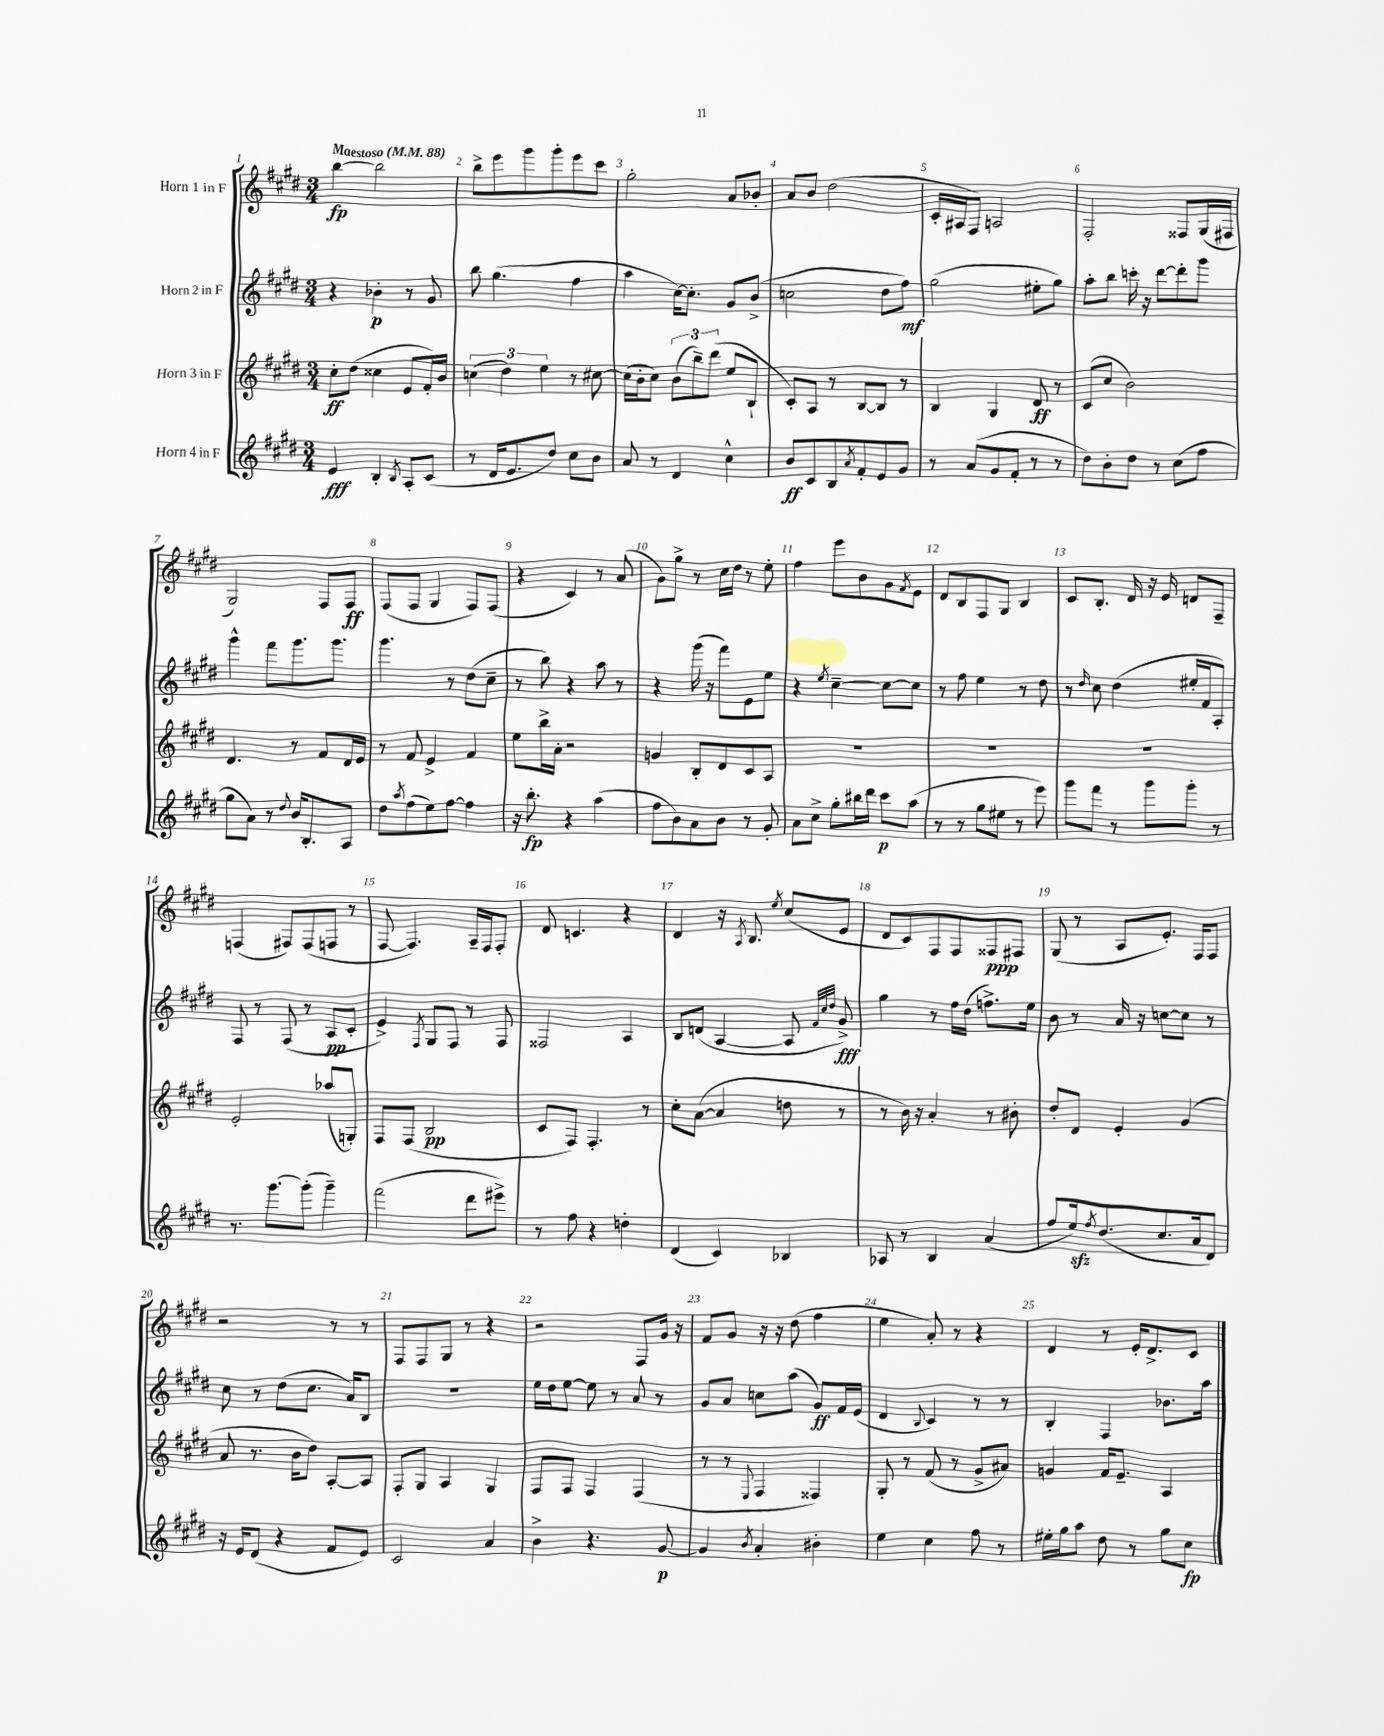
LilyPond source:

<<
\new StaffGroup <<
\new Staff = "s0" \with { instrumentName = "Horn 1 in F" } {
    \clef treble \key e \major \numericTimeSignature \time 3/4 \tempo "Maestoso" 4 = 88
    b''4~\fp b''2 |
    b''8-> e'''8 gis'''8 gis'''8-. e'''8 cis'''8 |
    gis''2-. a'8 bes'8-. |
    a'8 b'8 dis''2( |
    cis'16-. ais16 fis8) a2 |
    fis2-. fisis8 gis16( fis16 |
    gis2) fis8 fis8\ff |
    fis8( fis8 gis4 fis8) fis8( |
    r4 cis'4) r8 a'8( |
    gis'8) gis''8-> r8 cis''16 dis''16 r8 e''8-. |
    fis''4 e'''8 b'8 gis'8 \acciaccatura { fis'8 } e'8 |
    dis'8 b8 fis8 gis8 b4 |
    cis'8 b8.-. dis'16 r16 e'16 d'8 fis8-- |
    f4( fis8) fis8( f8 r8 |
    fis8~ fis4.) a16-- fis16 fis8-. |
    dis'8 c'4. r4 |
    dis'4 r16 \acciaccatura { a8 } b8. \acciaccatura { e''8 } cis''8( e'8 |
    dis'8 cis'8) fis8 fis8 fisis8\ppp fis8 |
    gis8( r8 a8 e'8.-.) fis16 fis8 |
    r2 r8 r8 |
    fis8 fis8 gis8 r8 r4 |
    r2 fis8 gis'16 r16 |
    fis'8 gis'8 r16 r16 dis''8( fis''4 |
    e''4 a'8-.) r8 r4 |
    dis'4 r8 e'16-. dis'8.-> cis'8 \bar "|." |
}
\new Staff = "s1" \with { instrumentName = "Horn 2 in F" } {
    \clef treble \key e \major \numericTimeSignature \time 3/4
    r4 bes'4-.\p r8 gis'8 |
    b''8 gis''4.( fis''4 |
    a''4 cis''16~) cis''8.-. gis'8 b'8->( |
    c''2 dis''8 fis''8\mf) |
    gis''2( eis''8-. gis''8) |
    a''8-. b''8 c'''16-. r16 dis'''8~ dis'''8-. gis'''8 |
    gis'''4-^ fis'''8 gis'''8. gis'''8. |
    gis'''4. r8 dis''8( cis''8-- |
    r8 b''8) r4 a''8 r8 |
    r4 gis'''16( r16 fis'''8) e'8 e''8 |
    r4 \acciaccatura { e''8 } cis''4~-- cis''8~ cis''8 |
    r8 fis''8 e''4 r8 dis''8 |
    r8 \grace { dis''16 } cis''8 dis''4( eis''16-. fis'16 a8-.) |
    fis8 r8 fis8( r8 a8\pp cis'8-. |
    e'4->) \acciaccatura { fis8 } gis8 fis8 r8 fis8 |
    fisis2 a4 |
    b8 d'8( a4~ a8 \grace { fis'32 cis''32 dis''32 } gis'8->\fff) |
    gis''4 r8 fis''16 dis''16( f''8.->) e''16 |
    b'8 r8 a'16 r16 c''8~ c''8 r8 |
    cis''8 r8 dis''8( cis''8. a'16) b8 |
    R2. |
    e''16 dis''16 e''8~ e''8 r8 a'8 r8 |
    gis'8 a'8 c''8 a''8( gis'8\ff) fis'16 e'16( |
    dis'4 \appoggiatura { b8 } cis'4) r8 r8 |
    b4-. fis4 bes'8. a''16 \bar "|." |
}
\new Staff = "s2" \with { instrumentName = "Horn 3 in F" } {
    \clef treble \key e \major \numericTimeSignature \time 3/4
    cis''8-.\ff dis''8( cisis''4 e'8 fis'16-.) b'16 |
    \tuplet 3/2 { c''4( dis''4) e''4 } r8 cis''8~ |
    cis''16( b'16-. cis''8) \tuplet 3/2 { b'8( b''8--) dis'''8( } e''8 b8-! |
    cis'8-.) a8 r8 b8~ b8 r8 |
    b4 gis4 dis'8\ff r8 |
    cis'8( cis''8 b'2) |
    dis'4. r8 fis'8 dis'16 e'16 |
    r8 fis'8 e'4-> fis'4 |
    e''8 b''16-> a'16-. r2 |
    g'4 b8-. dis'8 cis'8 a8 |
    R2. |
    R2. |
    R2. |
    e'2-. aes''8( g8-.) |
    fis8 fis8( b2\pp |
    cis'8 fis8) fis4.-. r8 |
    cis''8-. a'8~( a'4 d''8 r8 |
    r8 b'16) r16 a'4-. r8 bis'8-. |
    dis''8-. dis'8 e'4-. gis'4( |
    a'8 r8. b'16 dis''8) a8~-. a8 |
    fis8-. gis8 a4 gis4 |
    fis8 fis8 fis4 fis4( |
    r8 r8 \appoggiatura { e8 } fis4 fisis4) |
    gis8-. r8 fis'8( r8 gis'8-> ais'8) |
    g'4 fis'16 e'8.-- a4 \bar "|." |
}
\new Staff = "s3" \with { instrumentName = "Horn 4 in F" } {
    \clef treble \key e \major \numericTimeSignature \time 3/4
    e'4\fff b4-. \acciaccatura { b8 } a8-. cis'8( |
    r8 dis'16 e'8. dis''8) cis''8 b'8 |
    a'8 r8 dis'4 cis''4-^ |
    b'8\ff cis'8 b8 \acciaccatura { a'8 } fis'8-. e'8 gis'8 |
    r8 a'8( gis'8 fis'8-. r8 r8 |
    dis''8) b'8-. dis''8 r8 cis''8( fis''8 |
    gis''8 a'8) r8 \appoggiatura { dis''8 } b'16 b8.-. a8 |
    dis''8 \acciaccatura { a''8 } fis''8( e''8) fis''8~ fis''4 |
    r16 b''8.-.\fp r4 a''4( |
    fis''8 b'8) a'8 b'8 r8 gis'8-. |
    a'8 cis''8-> gis''8-. bis''16 dis'''16 cis'''8\p a''8( |
    r8 r8 gis''8 eis''8 r8 e'''8) |
    gis'''8 fis'''8 r8 gis'''8 gis'''8-. r8 |
    r8. gis'''8.~ gis'''8-.( gis'''4--) |
    fis'''2( dis'''8 eis'''8->) |
    r8 fis''8 r4 d''4-. |
    dis'4( cis'4) bes4 |
    aes8 r8 b4 a'4( |
    fis''8 e''16\sfz) \acciaccatura { fis''8 } dis''8.( cis''8. a'16 dis'8) |
    r16 e'16 dis'8( r4 fis'8 e'8) |
    cis'2 a'4 |
    b'4-> r4. gis'8~\p |
    gis'4 \acciaccatura { b'8 } a'4-. bis'4-. |
    e''4 cis''4 fis''8 r8 |
    eis''16-. gis''16 a''8 dis''8 r8 gis''8 cis''8\fp \bar "|." |
}
>>
>>
\layout { \context { \Score \override BarNumber.break-visibility = ##(#f #t #t) barNumberVisibility = #all-bar-numbers-visible } }
